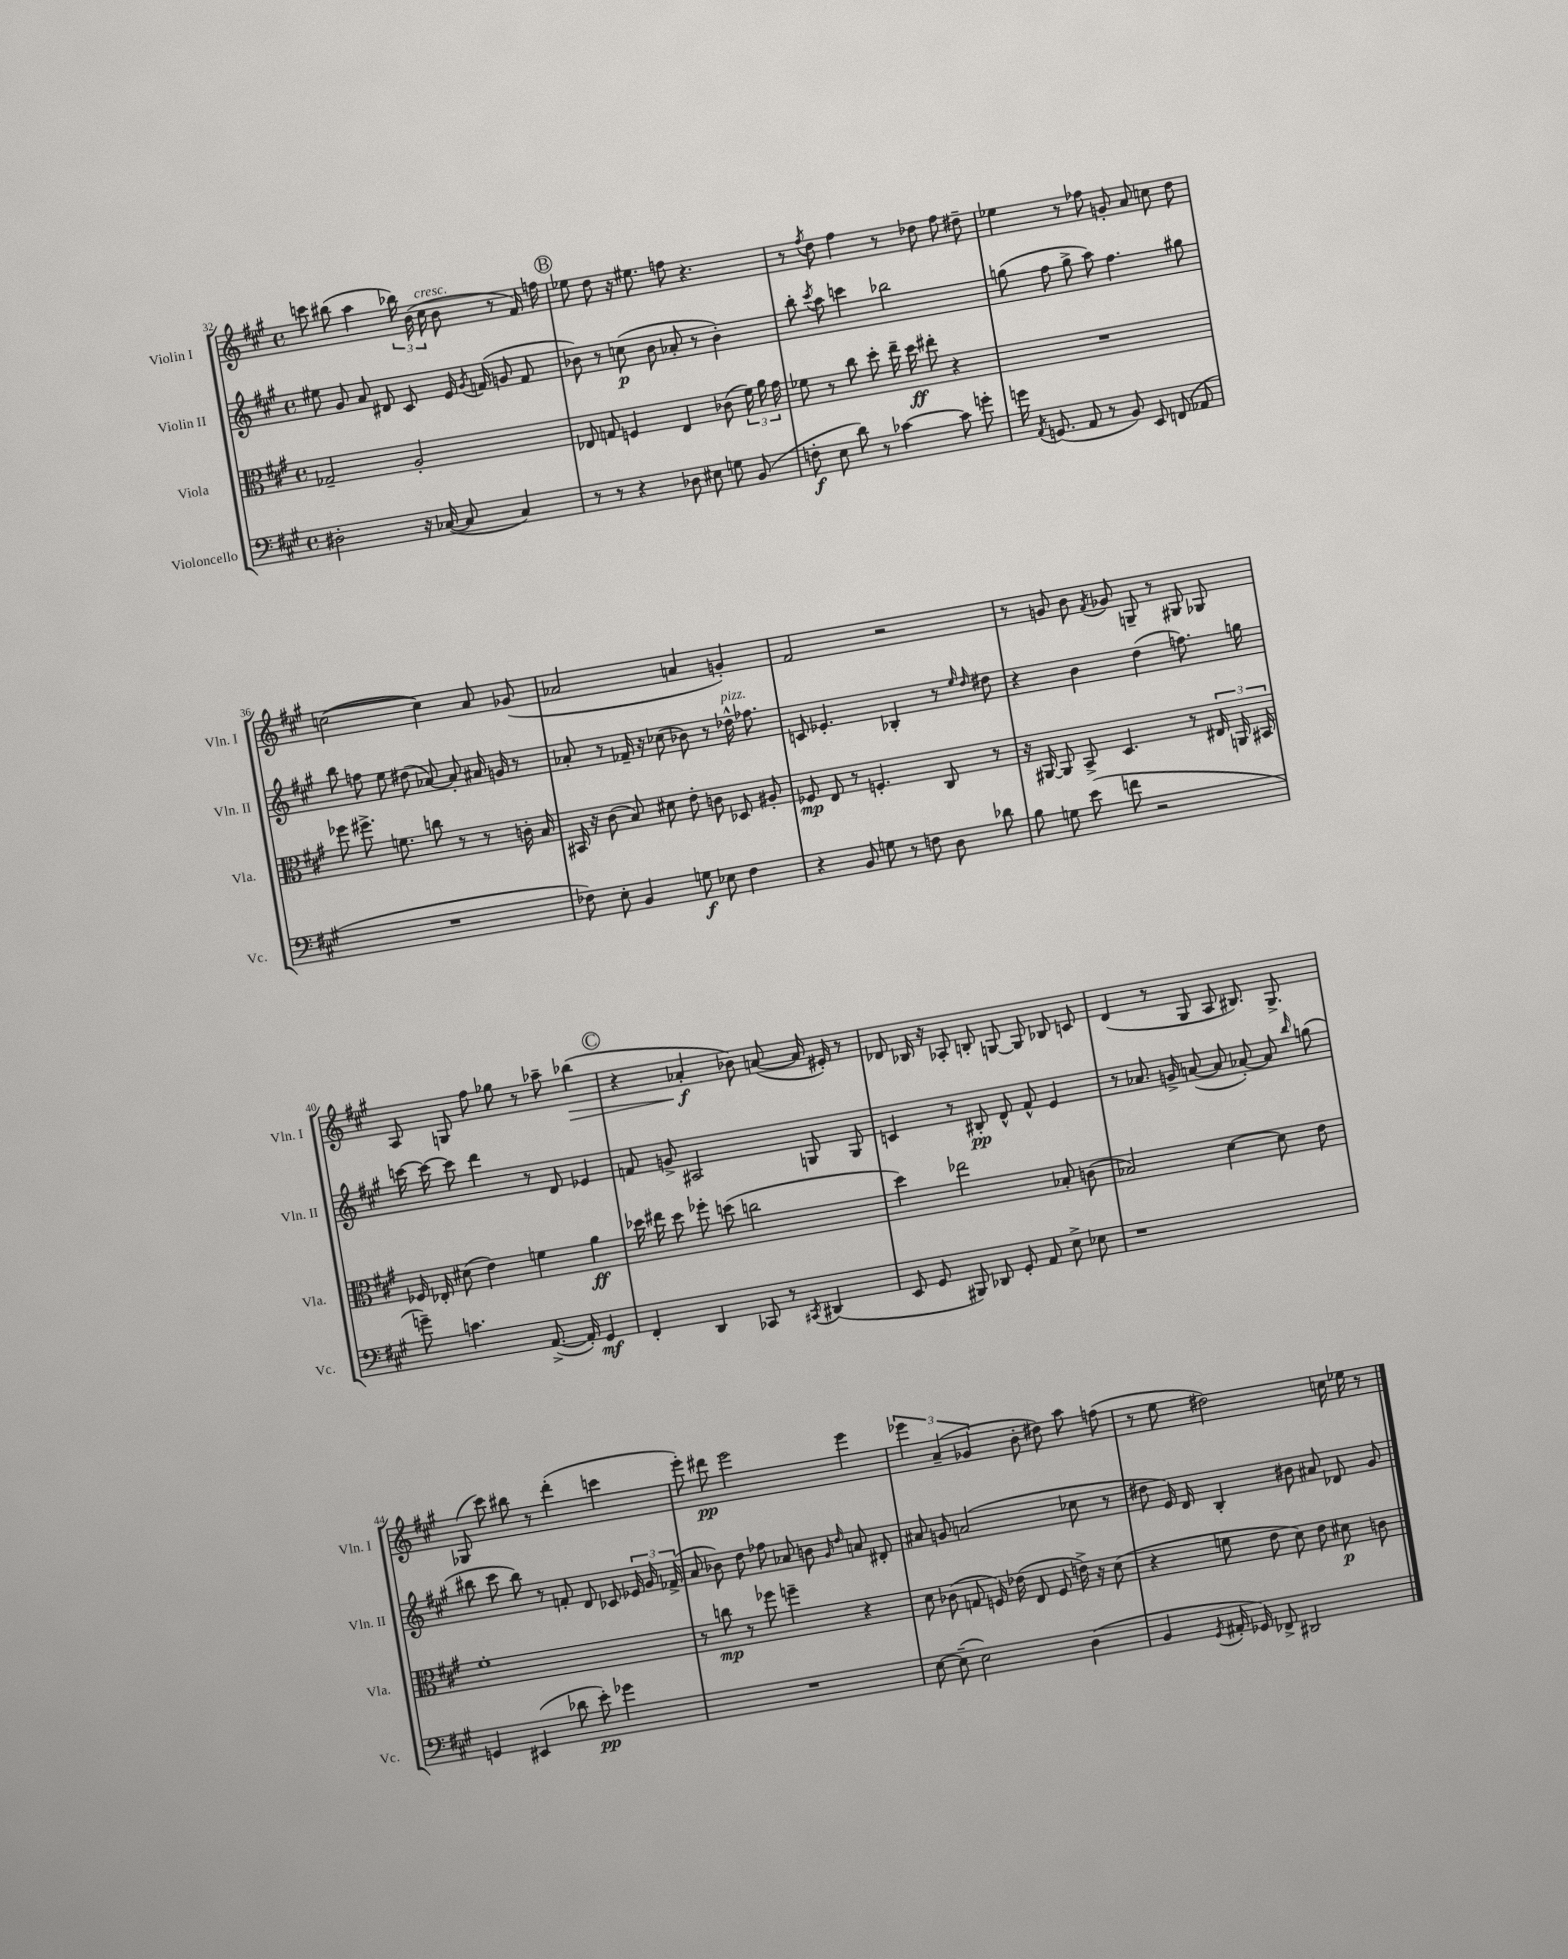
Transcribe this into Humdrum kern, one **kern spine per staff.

**kern	**dynam	**kern	**dynam	**kern	**dynam	**kern	**dynam
*part4	*part4	*part3	*part3	*part2	*part2	*part1	*part1
*staff4	*staff4	*staff3	*staff3	*staff2	*staff2	*staff1	*staff1
*I"Violoncello	*	*I"Viola	*	*I"Violin II	*	*I"Violin I	*
*I'Vc.	*	*I'Vla.	*	*I'Vln. II	*	*I'Vln. I	*
*clefF4	*	*clefC3	*	*clefG2	*	*clefG2	*
*k[f#c#g#]	*	*k[f#c#g#]	*	*k[f#c#g#]	*	*k[f#c#g#]	*
*M4/4	*	*M4/4	*	*M4/4	*	*M4/4	*
*met(c)	*	*met(c)	*	*met(c)	*	*met(c)	*
=32	=32	=32	=32	=32	=32	=32	=32
2D#X'\	.	2G-X~/	.	8ee#X\	.	8cccn\	.
.	.	.	.	8g#/	.	(8bb#X\	.
.	.	.	.	8a/	.	4aa\	.
.	.	.	.	8d#X/	.	.	.
16r	.	2A'/	.	8c#/	.	24bb-X\)	.
.	.	.	.	.	.	(24b\	.
([16C-X/	.	.	.	.	.	.	.
!	!	!	!	!	!	!LO:TX:a:i:t=cresc.	!
.	.	.	.	.	.	24cc#\	.
8C-/]	.	.	.	16e/	.	8b\	.
.	.	.	.	8qg#/	.	.	.
.	.	.	.	(16fn/	.	.	.
4C-/)	.	.	.	8gn/	.	8r	.
.	.	.	.	8f/	.	16f#/)	.
.	.	.	.	.	.	16ffn\	.
!!LO:REH:place=s1:t=B
=33	=33	=33	=33	=33	=33	=33	=33
8r	.	8E-X/	.	8b-X\)	.	8ee-X\	.
8r	.	8Gn/	.	8r	.	8dd\	.
4r	.	4Fn/	.	(8ccn\	p	16r	.
.	.	.	.	.	.	8.ee#X\	.
.	.	.	.	8b-\	.	.	.
8D-X\	.	4E-/	.	8a-X'/	.	8ffn\	.
8E#X\	.	.	.	8r	.	4.r	.
8Gn\	.	(8c-X\	.	4b-'\)	.	.	.
(8BB/	.	24f#\)	.	.	.	.	.
.	.	24a\	.	.	.	.	.
.	.	24g#\	.	.	.	.	.
=34	=34	=34	=34	=34	=34	=34	=34
8Fn'\	f	8f-X\	.	8bb'\	.	8r	.
.	.	.	.	8qccc#/	.	8qff#/	.
8E\	.	8r	.	8aa\	.	8dd\	.
8d\)	.	8cc#\	.	4cccn\	.	4ff#\	.
8r	.	8dd'\	.	.	.	.	.
[4c-X\	.	16ee~\	.	2bb-X\	.	8r	.
.	.	16dd\	ff	.	.	.	.
.	.	8ee#X'\	.	.	.	8dd-X\	.
8c-\]	.	4r	.	.	.	8ff#\	.
8gn'\	.	.	.	.	.	8dd#X~\	.
=35	=35	=35	=35	=35	=35	=35	=35
16gn\	.	1r	.	(8ggn\	.	4ee-X\	.
8qAA/	.	.	.	.	.	.	.
(8.GGn/	.	.	.	.	.	.	.
.	.	.	.	8ff#\	.	.	.
8AA/	.	.	.	8gg^\	.	8r	.
8r	.	.	.	8aa\)	.	8ff-X\	.
8BB/)	.	.	.	4.ff#\	.	8gn'/	.
8EE/	.	.	.	.	.	8a/	.
(8FFn/	.	.	.	.	.	8ccn\	.
8AA-X/	.	.	.	8gg#X\	.	8dd\	.
!!LO:LB:g=z
=36	=36	=36	=36	=36	=36	=36	=36
1r	.	8ff-X\	.	8bb\	.	([2ccn\	.
.	.	8.ff#X^\	.	8ffn\	.	.	.
.	.	.	.	8ee\	.	.	.
.	.	8.fn\	.	.	.	.	.
.	.	.	.	(8dd#X\	.	.	.
.	.	8ccn\	.	[8a-X/)	.	4cc\])	.
.	.	8r	.	8a-'/]	.	.	.
.	.	8r	.	16a#X/	.	8a/	.
.	.	.	.	16gn/	.	.	.
.	.	16cn'\	.	8r	.	(8g-X/	.
.	.	16B/	.	.	.	.	.
=37	=37	=37	=37	=37	=37	=37	=37
8F-X\)	.	16BB#X/	.	8a-X'/	.	2a-X/	.
.	.	16r	.	.	.	.	.
8E'\	.	(8c#\	.	8r	.	.	.
4BB/	.	8B/)	.	16f-X~/	.	.	.
.	.	.	.	16r	.	.	.
.	.	8d#X\	.	(8cc-X\	.	.	.
8Gn\	f	8e'\	.	8b-X\)	.	4an/	.
8E-X\	.	8cn\	.	8r	.	.	.
!	!	!	!	!LO:TX:a:i:t=pizz.	!	!	!
4F-\	.	8D-X/	.	16dd-X^^\	.	4gn'/)	.
.	.	.	.	8.ff-X\	.	.	.
.	.	8A#X'/	.	.	.	.	.
=38	=38	=38	=38	=38	=38	=38	=38
4r	.	8F-X/	mp	8cn/	.	2f#/	.
.	.	8E/	.	4.e-X'/	.	.	.
8BB/	.	8r	.	.	.	.	.
8Gn\	.	4.Fn'/	.	.	.	.	.
8r	.	.	.	4B-X'/	.	2r	.
8Fn\	.	.	.	.	.	.	.
8D\	.	8C#/	.	8r	.	.	.
.	.	.	.	16qqee/	.	.	.
.	.	.	.	16qqdd/	.	.	.
8d-X\	.	8r	.	8dd#X\	.	.	.
=39	=39	=39	=39	=39	=39	=39	=39
8B\	.	16r	.	4r	.	8r	.
.	.	[16AA#X/	.	.	.	.	.
8Gn\	.	8AA#/]	.	.	.	8gn/	.
(8e\	.	8BB^/	.	4b\	.	8b\	.
.	.	.	.	.	.	8qf#/	.
8fn\	.	4.D/	.	.	.	8g-X/	.
2r	.	.	.	(4dd\	.	8Gn~/	.
.	.	.	.	.	.	8r	.
.	.	8r	.	8.ffn\)	.	8G#X/	.
.	.	24E#X/	.	.	.	8G-X/	.
.	.	24AAn/	.	.	.	.	.
.	.	.	.	16ggn\	.	.	.
.	.	24BB#X/	.	.	.	.	.
!!LO:LB:g=z
=40	=40	=40	=40	=40	=40	=40	=40
8gn~\)	.	16F-X/	.	[16cccn\	.	8A/	.
.	.	16E-X'/	.	16ccc\_	.	.	.
4.cn\	.	(8d#X\	.	8ccc\]	.	8Gn/	.
.	.	4e\)	.	4ddd\	.	8ff#\	.
.	.	.	.	.	.	8gg-X\	.
([8.AA^/	.	4fn\	.	8r	.	8r	.
.	.	.	.	8d/	.	8aa-X~\	.
16AA'/])	.	.	.	.	.	.	.
!	!	!	!	!	!	!	!LO:HP:b
4GG#/	mf	4a\	ff	4e-X/	.	(4bb-X\	>
!!LO:REH:place=s1:t=C
=41	=41	=41	=41	=41	=41	=41	=41
4FF#'/	.	16dd-X\	.	8fn/	.	4r	.
.	.	16ee#X\	.	.	.	.	.
.	.	8dd-\	.	8gn^/	.	.	.
4DD/	.	8ff-X'\	.	2A#X/	.	4a-X'/	f
.	.	(8ddn\	.	.	.	.	.
8CC-X/	.	2ccn\	.	.	.	8b-X\)	]
8r	.	.	.	.	.	([8an/	.
8qCC#X/	.	.	.	.	.	.	.
(4DD#X/	.	.	.	8Gn/	.	16a/]	.
.	.	.	.	.	.	16e#X'/)	.
.	.	.	.	8G/	.	8r	.
=42	=42	=42	=42	=42	=42	=42	=42
8EE/	.	4dd\)	.	4cn/	.	8d-X/	.
8GG#/	.	.	.	.	.	16B-X/	.
.	.	.	.	.	.	16r	.
8BBB#X/)	.	2ee-X\	.	8r	.	8A-X'/	.
8DD-X/	.	.	.	8B#X'/	pp	8Bn'/	.
8GG#'/	.	.	.	8d^^/	.	[8Gn/	.
8AA/	.	.	.	8f#^^/	.	8G/]	.
8E^\	.	8B-X'/	.	4e/	.	8B-X/	.
8E-X\	.	(8cn\	.	.	.	8cn/	.
=43	=43	=43	=43	=43	=43	=43	=43
1r	.	2B-X/)	.	8r	.	(4d/	.
.	.	.	.	8.a-X/	.	.	.
.	.	.	.	.	.	8r	.
.	.	.	.	16gn^/	.	.	.
.	.	.	.	([8an/	.	8G#/	.
.	.	[4d\	.	8a/]	.	8A/	.
.	.	.	.	[8a-X'/)	.	8.B#X/)	.
.	.	8d\]	.	8a-/]	.	.	.
.	.	.	.	.	.	8.G#^/	.
.	.	.	.	16qqbb/	.	.	.
.	.	8e\	.	(8ggn\	.	.	.
!!LO:LB:g=z
=44	=44	=44	=44	=44	=44	=44	=44
4GGn/	.	1f#'	.	8bb#X\	.	(8G-X/	.
.	.	.	.	8ccc#\	.	8ccc#\)	.
(4EE#X/	.	.	.	8bb#\)	.	8bb#X\	.
.	.	.	.	8r	.	8r	.
8d-X\	.	.	.	8fn'/	.	(4ddd'\	.
8e'\)	pp	.	.	8d/	.	.	.
4g-X\	.	.	.	8c-X/	.	4cccn\	.
.	.	.	.	24e-X/	.	.	.
.	.	.	.	24g#/	.	.	.
.	.	.	.	(24f-X^/	.	.	.
=45	=45	=45	=45	=45	=45	=45	=45
1r	.	8r	.	8a/	.	8eee'\)	.
.	.	8ccn\	mp	8b-X\)	.	8ddd#X\	pp
.	.	8r	.	8dd\	.	2eee\	.
.	.	8ff-X\	.	8ff-X\	.	.	.
.	.	4ffn~\	.	8a-X/	.	.	.
.	.	.	.	8bn\	.	.	.
.	.	.	.	16qqg#/	.	.	.
.	.	.	.	16qqdd/	.	.	.
.	.	4r	.	8an/	.	4eee\	.
.	.	.	.	8d#X'/	.	.	.
=46	=46	=46	=46	=46	=46	=46	=46
[8E\	.	8d\	.	8a#X/	.	6eee-X\	.
(8E~\]	.	(8c-X\	.	8gn/	.	.	.
.	.	.	.	.	.	(6a~/	.
2E\)	.	8Gn/	.	(2an/	.	.	.
.	.	.	.	.	.	6g-X/	.
.	.	16Fn/)	.	.	.	.	.
.	.	(16e-X\	.	.	.	.	.
.	.	8E/	.	.	.	8b'\	.
.	.	8F/	.	.	.	8dd#X\)	.
(4D\	.	16en^\)	.	8cc-X\	.	8aa\	.
.	.	16r	.	.	.	.	.
.	.	(8d\	.	8r	.	(8ffn\	.
=47	=47	=47	=47	=47	=47	=47	=47
4BB/	.	4r	.	8dd#X\	.	8r	.
.	.	.	.	16e/)	.	8ee\	.
.	.	.	.	16d/	.	.	.
8qGG#/	.	.	.	.	.	.	.
16AA#X'/	.	8fn\	.	4B'/	.	2dd#X\)	.
16GG-X/)	.	.	.	.	.	.	.
8FF-X^/	.	8e\	.	.	.	.	.
2DD#X/	.	8d\)	.	8b#X\	.	.	.
.	.	8e\	.	8a#X/	.	.	.
.	.	8d#X\	p	8d-X/	.	16ccn\	.
.	.	.	.	.	.	16ee-X\	.
.	.	8cn\	.	8g#/	.	8r	.
==	==	==	==	==	==	==	==
*-	*-	*-	*-	*-	*-	*-	*-
